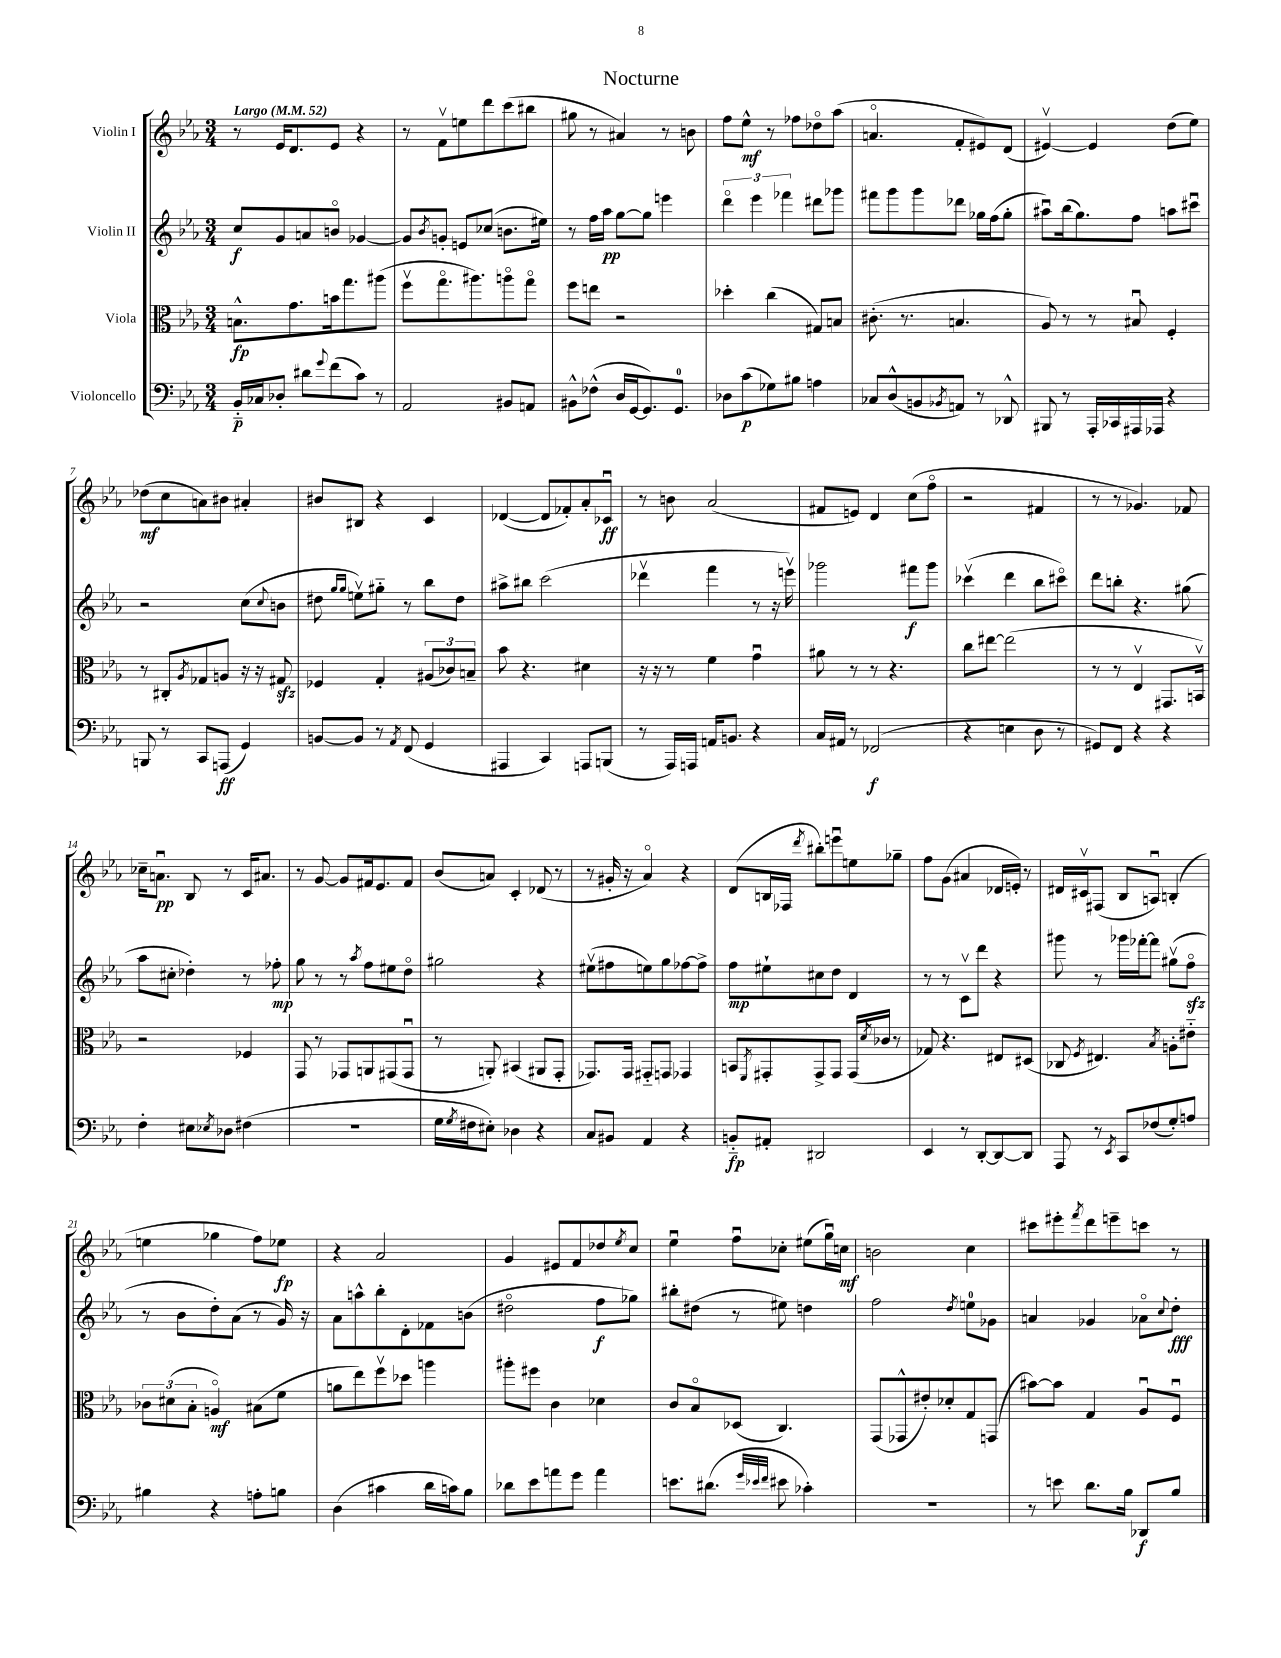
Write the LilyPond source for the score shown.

\header { title = "Nocturne" }
<<
\new StaffGroup <<
\new Staff = "s0" \with { instrumentName = "Violin I" } {
    \clef treble \key ees \major \numericTimeSignature \time 3/4 \tempo "Largo" 4 = 52
    r8 ees'16 d'8. ees'8 r4 |
    r8 f'8\upbow e''8 d'''8 c'''8( bis''8 |
    gis''8 r8 ais'4) r8 b'8 |
    f''8 ees''8-^\mf r8 fes''8 des''8\flageolet aes''8( |
    a'4.\flageolet f'8-. eis'8) d'8( |
    eis'4~\upbow) eis'4 d''8( ees''8) |
    des''8\mf( c''8 a'8) bis'8 ais'4-. |
    bis'8 bis8 r4 c'4 |
    des'4~( des'8 fes'8-.) aes'8-. ces'8\downbow\ff |
    r8 b'8 aes'2( |
    fis'8 e'8) d'4 c''8( f''8\flageolet |
    r2 fis'4 |
    r8 r8 ges'4.) fes'8 |
    ces''16-- a'8.\downbow\pp bes8 r8 c'16 ais'8. |
    r8 g'8~ g'8 fis'16 ees'8. fis'8 |
    bes'8( a'8) c'4-. des'8( r8 |
    r8 gis'16-. r16 aes'4\flageolet) r4 |
    d'8( b16 fes16 \acciaccatura { d'''8 } bis''8-.) e'''8\downbow e''8 ges''8-- |
    f''8 g'8( ais'4 des'16 e'16-.) r8 |
    dis'16 cis'16\upbow fis8( bes8 a8\downbow) b4-.( |
    e''4 ges''4 f''8) ees''8\fp |
    r4 aes'2 |
    g'4 eis'8 f'8 des''8 \acciaccatura { ees''8 } c''8 |
    ees''4\downbow f''8\downbow ces''8-. eis''8( g''16\downbow) c''16\mf |
    b'2 c''4 |
    cis'''8 eis'''8-. \acciaccatura { f'''8 } d'''8 e'''8-- c'''8 r8 \bar "|." |
}
\new Staff = "s1" \with { instrumentName = "Violin II" } {
    \clef treble \key ees \major \numericTimeSignature \time 3/4
    c''8\f g'8 a'8 b'8\flageolet ges'4~ |
    ges'8 \acciaccatura { bes'8 } g'8-. e'8 ces''8( b'8. eis''16) |
    r8 f''16 aes''16\pp g''8~ g''8 e'''4 |
    \tuplet 3/2 { d'''4\flageolet ees'''4 fes'''4 } dis'''8 ges'''8 |
    fis'''8 g'''8 g'''8 des'''8 ges''16 f''16( ges''8-. |
    ais''8\downbow) bes''16( g''8.) f''8 a''8 cis'''8\downbow |
    r2 c''8( \appoggiatura { c''8 } b'8 |
    dis''8 \grace { g''16 g''16 } e''8\upbow) gis''8-_ r8 bes''8 dis''8 |
    ais''8-> bis''8 c'''2( |
    des'''4\upbow f'''4 r8 r16 e'''16\upbow) |
    ges'''2 fis'''8\f ges'''8 |
    ces'''4\upbow( d'''4 bes''8 cis'''8\flageolet) |
    d'''8 b''8-. r4. gis''8( |
    aes''8 cis''8-. des''4-.) r8 fes''8-.\mp |
    g''8 r8 r8 \acciaccatura { aes''8 } f''8 eis''8 d''8\flageolet |
    gis''2 r4 |
    eis''8\upbow( fis''8 e''8) g''8 fes''8~ fes''8-> |
    f''8\mp eis''8-! cis''8 d''8 d'4 |
    r8 r8 c'8\upbow d'''8 r4 |
    gis'''8 r8 ges'''16 fes'''16~-. fes'''8 gis''8\upbow( f''8\flageolet\sfz |
    r8 bes'8 d''8-.) aes'8( r8 g'16) r16 |
    aes'8 a''8-^ bes''8-. d'8-. fes'8 b'8( |
    dis''2\flageolet f''8\f ges''8) |
    bis''8-. dis''8( r8 eis''8) d''4 |
    f''2 \acciaccatura { d''8 } e''8-0 ges'8 |
    a'4 ges'4 aes'8\flageolet \appoggiatura { c''8 } d''8-.\fff \bar "|." |
}
\new Staff = "s2" \with { instrumentName = "Viola" } {
    \clef alto \key ees \major \numericTimeSignature \time 3/4
    b8.-^\fp g'8. b'16 g''8. ais''8( |
    f''8\upbow g''8.\flageolet ais''8.) a''8\flageolet g''8\flageolet |
    f''8 e''8 r2 |
    des''4-. c''4( gis8) b8 |
    cis'8.-.( r8. b4. |
    aes8) r8 r8 bis8\downbow f4-. |
    r8 cis8-. \acciaccatura { aes8 } ges8 a8 r16 r16 gis8\sfz |
    fes4 g4-. \tuplet 3/2 { ais8( ces'8) b8-- } |
    bes'8 r4. dis'4 |
    r16 r16 r8 f'4 g'4\downbow |
    ais'8 r8 r8 r4. |
    c''8 eis''8~ eis''2( |
    r8 r8 ees4\upbow gis,8. b,16\upbow) |
    r2 fes4 |
    g,8 r8 ges,8 a,8 gis,8( gis,8\downbow |
    r8 a,8-.) bis,4( ais,8 g,8-. |
    ges,8.) ges,16 gis,8-_ g,8 ges,4 |
    b,8 \acciaccatura { f,8 } gis,8-. gis,8-> gis,8 gis,16( \acciaccatura { d'8 } ces'16 r8 |
    ges8) r4. eis8 dis8( |
    ces8 \acciaccatura { f8 } eis4.) \acciaccatura { bes8 } a8-. eis'8-_ |
    \tuplet 3/2 { ces'8 dis'8( bes8-. } a4\flageolet\mf) bis8( f'8 |
    a'8 ees''8) f''8\upbow des''8 a''4 |
    ais''8-. fis''8 c'4 des'4 |
    c'8 bes8\flageolet des8( c4.) |
    g,8( ges,8-^ eis'8-.) des'8-. g8 g,8( |
    bis'8~) bis'8 g4 aes8\downbow f8\downbow \bar "|." |
}
\new Staff = "s3" \with { instrumentName = "Violoncello" } {
    \clef bass \key ees \major \numericTimeSignature \time 3/4
    bes,16-_\p ces16 des8-. dis'8 \appoggiatura { g'8 } f'8( c'8) r8 |
    aes,2 bis,8 a,8 |
    bis,8-^ fes8-^( d16 g,16~ g,8.) g,8.-0 |
    des8 c'8\p( ges8) bis8 a4 |
    ces8 d8-^( b,8 \acciaccatura { bes,8 } a,8) r8 des,8-^ |
    bis,,8 r8 aes,,16-. ces,16 ais,,16 aes,,16 r4 |
    b,,8 r8 c,8 a,,8\ff( g,4) |
    b,8~ b,8 r8 \acciaccatura { aes,8 } f,8( g,4 |
    ais,,4 c,4) a,,8 b,,8( |
    r8 aes,,16) a,,16 a,16 b,8. r4 |
    c16 ais,16 r8 fes,2\f( |
    r4 e4 d8 r8 |
    gis,8) f,8 r4 r4 |
    f4-. eis8 \acciaccatura { ees8 } des8 fis4( |
    R2. |
    g16 \acciaccatura { g8 } fis16 eis8-.) des4 r4 |
    c8 bis,8 aes,4 r4 |
    b,8-_\fp ais,8-. dis,2 |
    ees,4 r8 d,8~-. d,8~ d,8 |
    aes,,8 r8 \acciaccatura { ees,8 } c,8 fes8( g8-.) a8 |
    bis4 r4 a8-. b8 |
    d4( cis'4 d'16 c'16) bes8 |
    des'8 ees'8 a'8 g'8 a'4 |
    e'8. dis'8.( \grace { g'32 ees'32 f'32 } eis'8 ces'4-.) |
    R2. |
    r8 e'8 d'8. bes16 des,8\f bes8 \bar "|." |
}
>>
>>
